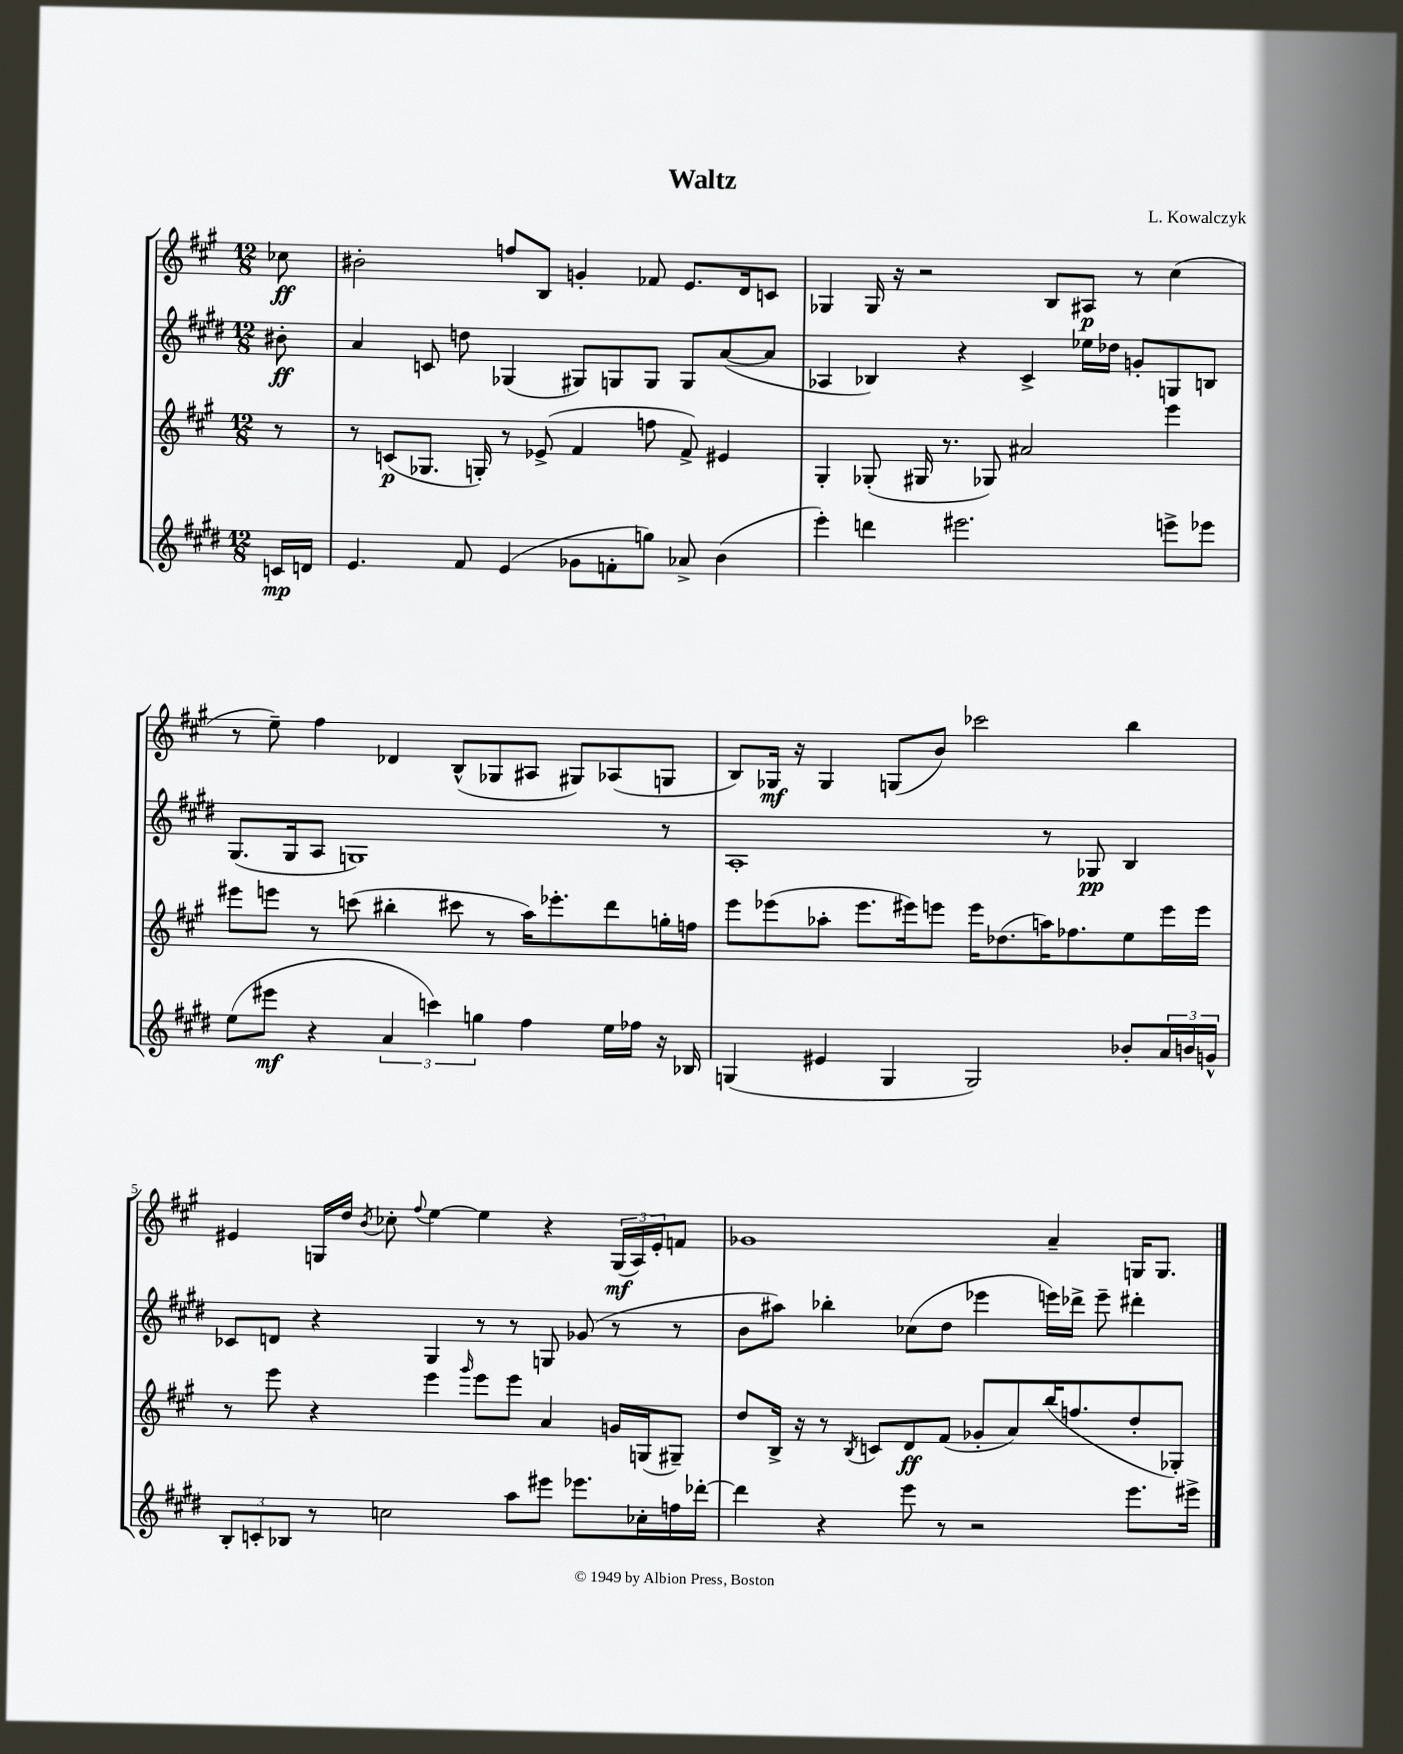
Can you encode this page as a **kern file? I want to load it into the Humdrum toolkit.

**kern	**kern	**kern	**kern
*staff4	*staff3	*staff2	*staff1
*clefG2	*clefG2	*clefG2	*clefG2
*k[f#c#g#d#]	*k[f#c#g#]	*k[f#c#g#d#]	*k[f#c#g#]
*M12/8	*M12/8	*M12/8	*M12/8
16c	8r	8b#'	8cc-
16d	.	.	.
=	=	=	=
4.e	8r	4a	2b#'
.	(8c	.	.
.	8.G-	8c	.
8f#	.	8dd	.
.	16G')	.	.
(4e	8r	(4G-	8ff
.	(8e-^	.	8B
8g-	4f#	8G#)	4g'
8f'	.	8G	.
8gg)	8ff	8G	8f-
8a-^	8f#^)	8G	8.e
(4b	4e#	([8a	.
.	.	.	16d
.	.	8a]	8c
=	=	=	=
4eee')	4G#'	4A-	4G-
4ddd	(8G-'	4B-)	16G-
.	.	.	16r
.	16G#	.	2r
.	8.r	.	.
2.eee#	.	4r	.
.	8G-)	.	.
.	2a#	4c#^	.
.	.	.	8B
.	.	16ee-	8A#
.	.	16dd-	.
.	.	8g'	8r
8eee^	4eee	8G	(4cc#
8eee-	.	8B	.
=	=	=	=
(8ee	8eee#	(8.G#	8r
8eee#	8eee	.	8ee~)
.	.	16G#	.
4r	8r	8A	4ff#
.	(8ccc	1G)	.
6a	4bb#'	.	4d-
6ccc)	.	.	.
.	8ccc#	.	(8B^^
6gg	.	.	.
.	8r	.	8G-
4ff#	16aa)	.	8A#
.	8.eee-'	.	.
.	.	.	8G#)
16ee	8ddd	.	(8A-
16ff-	.	.	.
16r	16gg'	8r	8G
16B-	16ff	.	.
=	=	=	=
(4G	8eee	1A'	8B)
.	(8eee-	.	16G-
.	.	.	16r
4e#	8aa-'	.	4G-
.	8.eee-	.	.
4G	.	.	(8G
.	16eee#)	.	.
.	8eee	.	8b)
2G)	16eee	.	2ccc-
.	(8.dd-	.	.
.	16aa)	8r	.
.	8.ff-	.	.
.	.	8G-	.
8b-'	8ee	4B	4bb
24a	16eee	.	.
24b	.	.	.
.	16eee	.	.
24g^^	.	.	.
=	=	=	=
12B'	8r	8c-	4e#
12c'	.	.	.
.	8eee	8d	.
12B-	.	.	.
8r	4r	4r	16G
.	.	.	16dd
.	.	.	8qb
2cc	.	.	8cc-'
.	.	.	8qqff#
.	4eee	4G#	[4ee
.	16qqggg#	.	.
.	8eee	8r	4ee]
8aa	8eee	8r	.
8eee#	4a	8G	4r
8.eee-	.	(8g-	.
.	16g	8r	(24G
.	.	.	24A)
16cc-'	(16G	.	.
.	.	.	24e#'
16ff	8G#~)	8r	8f
[16ddd-'	.	.	.
=	=	=	=
4ddd-]	8dd	8b	1g-
.	16B^	8aa#)	.
.	16r	.	.
4r	8r	4bb-'	.
.	8qB	.	.
.	8c	.	.
8eee	8d	(8cc-	.
8r	(8f#	8dd#	.
2r	8g-'	4eee-	.
.	8a)	.	.
.	(16bb	16eee)	4a~
.	8.ff	16ddd-^	.
.	.	8eee~	.
8.eee	8dd'	4ddd#'	16G
.	.	.	8.G
.	8G-')	.	.
16eee#^	.	.	.
==	==	==	==
*-	*-	*-	*-
